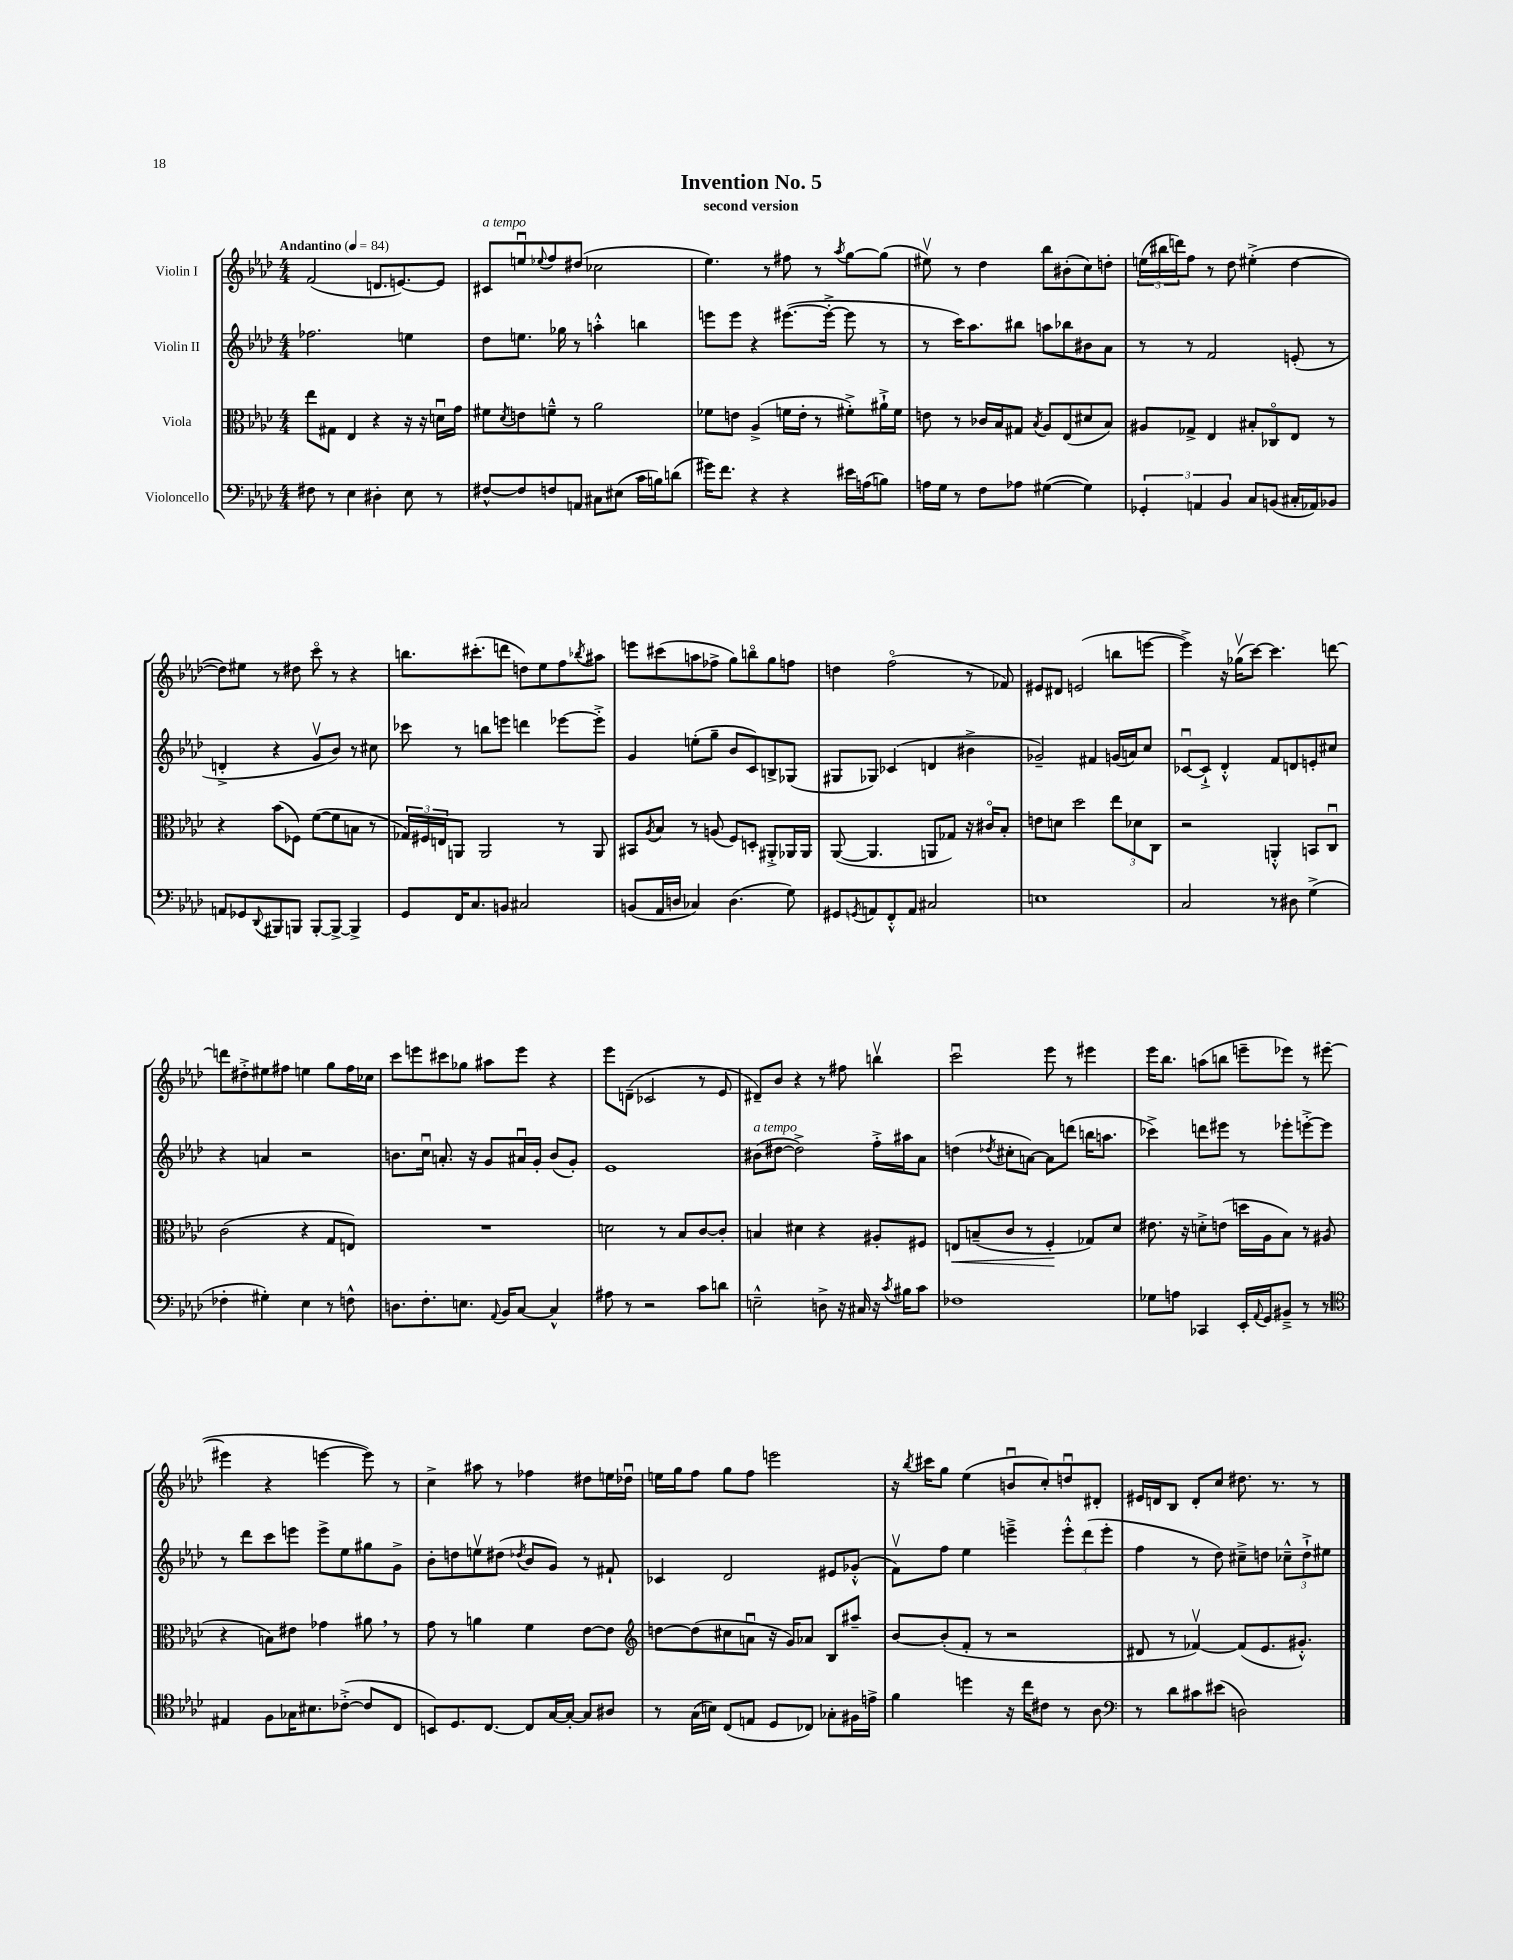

**kern	**kern	**dynam	**kern	**kern
*part4	*part3	*part3	*part2	*part1
*staff4	*staff3	*staff3	*staff2	*staff1
*I"Violoncello	*I"Viola	*	*I"Violin II	*I"Violin I
*clefF4	*clefC3	*	*clefG2	*clefG2
*k[b-e-a-d-]	*k[b-e-a-d-]	*	*k[b-e-a-d-]	*k[b-e-a-d-]
*M4/4	*M4/4	*	*M4/4	*M4/4
*MM84	*MM84	*	*MM84	*MM84
=1	=1	=1	=1	=1
!	!	!	!	!LO:TX:a:B:t=Andantino
8F#X\	8ee-\L	.	2.ff-X\	(2f/
8r	8G#X\J	.	.	.
4E-\	4E-/	.	.	.
4D#X'\	4r	.	.	8.dn/L
.	.	.	.	[8.en/)
8E-\	16r	.	4een\	.
.	16r	.	.	.
8r	16dnu\LL	.	.	8e/J]
.	16g\JJ	.	.	.
=2	=2	=2	=2	=2
!	!	!	!	!LO:TX:a:i:t=a tempo
[8F#X^^/L	8f#X\L	.	8dd-\L	8c#X/L
.	8qd-/	.	.	.
8F#/]	8en\	.	8.een\J	8eenu/
.	.	.	.	8qqee-X/
8Fn/	8fn~^^\J	.	.	8ff/
.	.	.	16gg-X\	.
8AAn/J	8r	.	8r	(8dd#X/J
8C#X\L	2a-\	.	4aan'^^\	2cc-X\
(8E#X\J	.	.	.	.
16c\LL	.	.	4bbn\	.
16Bn\J)	.	.	.	.
(8dn\J	.	.	.	.
=3	=3	=3	=3	=3
16g#X\KL)	8f-X\L	.	8eeen\L	4.ee-\)
8.f\J	.	.	.	.
.	8en\J	.	8eee\J	.
4r	(4A-^/	.	4r	.
.	.	.	.	8r
4r	16fn\LL	.	([8.eee#X\L	8ff#X\
.	16e'\JJ	.	.	.
.	8r	.	.	8r
.	.	.	16eee#'^\Jk_	.
.	.	.	.	8qaa-/
16e#X\LL	8f#X'^\L)	.	8eee#\]	[8gg\L
(16An\J	.	.	.	.
8Bn\J)	16a#X`^\L	.	8r	(8gg\J]
.	16f#\JJ	.	.	.
=4	=4	=4	=4	=4
16An\LL	8en\	.	8r	8ee#Xv\)
16G\JJ	.	.	.	.
8r	8r	.	16ccc\KL)	8r
.	.	.	8.aa-\	.
8F\L	16c-X/LL	.	.	4dd-\
.	16B-/J	.	.	.
8A-X\J	8G#X/J	.	8bb#X\J	.
.	8qB-/	.	.	.
([4G#X\	8A-/L	.	8aan\L	8bb-\L
.	(8E-/	.	8bb-X\	(8b#X'\
4G#\])	8d#X/	.	8b#X\	8cc\)
.	8B-/J)	.	8a-\J	8ddn'\J
=5	=5	=5	=5	=5
6GG-X'/	8A#X/L	.	8r	(24een\LL
.	.	.	.	24bb#X\
.	.	.	.	24dddn\J)
.	8G-X^/J	.	8r	8ff\J
6AAn/	.	.	.	.
.	4E-/	.	2f/	8r
6BB-/	.	.	.	.
.	.	.	.	8dd-\
8C/L	8B#X'/L	.	.	(4ee#X'^\
(8BBn/J	8C-X/	.	.	.
16C#X'/LL	8E-/J	.	(8en'/	[4dd-\
16AA-X/J)	.	.	.	.
8BB-X/J	8r	.	8r	.
!!LO:LB:g=z
=6	=6	=6	=6	=6
8AAn/L	4r	.	4dn'^/	8dd-\L])
8GG-X/	.	.	.	8ee#X\J
8qqDD-/	.	.	.	.
8BBB#X/	(8b-\L	.	4r	8r
8BBBn/J	8F-X\J)	.	.	8dd#X\
[8BBB'/L	([8f\L	.	8gv/L	8ccc\
8BBB^/J_	8f\]	.	8b-/J)	8r
4BBB^/]	8Bn\J	.	8r	4r
.	8r	.	8cc#X\	.
=7	=7	=7	=7	=7
8GG/L	24G-X/LL)	.	8ccc-X\	8.bbn\L
.	24F#X/	.	.	.
.	24En/J	.	.	.
16FF/K	8AAn/J	.	8r	.
8.C/	.	.	.	(8.ccc#X'\
.	2AA/	.	8bbn\L	.
8BBn/J	.	.	8eeen\J	8dddn\J
2C#X/	.	.	4dddn\	8ddn\L)
.	.	.	.	8ee-\
.	8r	.	[8eee-X\L	8ff\
.	.	.	.	8qbb-X/
.	8AA/	.	8eee-'^\J]	8aa#X\J
=8	=8	=8	=8	=8
(8BBn/L	8BB#X/L	.	4g/	8eeen\L
.	8qA-/	.	.	.
16AA-/L	8B-/J	.	.	(8ccc#X\
16Dn/JJ	.	.	.	.
4C-X/)	8r	.	(8een'\L	8aan\
.	(8An/	.	8gg~\J	8ff-X^\J
(4.D\	8F/L)	.	8b-/L	8gg\L)
.	8Dn'/J	.	8c/)	8bbn\
.	8AA#X'^/L	.	8Bn^/	8gg\
8G\)	16AA-X/L	.	(8G-X/J	8ffn\J
.	16AA-/JJ	.	.	.
=9	=9	=9	=9	=9
8GG#X/L	([8AA-/	.	8G#X/L	4ddn\
8qGGn/	.	.	.	.
8AAn/	4.AA-/]	.	8G-X/J)	.
8FF'^^/	.	.	(4c-X/	(2ff\
8AA/J	.	.	.	.
2C#X/	8AAn/L	.	4dn/	.
.	8G-X/J)	.	.	.
.	16r	.	4b#X^\	8r
.	16c#X/KL	.	.	.
.	8B-'/J	.	.	8f-X/)
=10	=10	=10	=10	=10
1En	8en\L	.	2g-X~/)	8e#X/L
.	8dn\J	.	.	8d#X/J
.	2dd-\	.	.	(2en/
.	.	.	4f#X/	.
.	12ee-\L	.	(16gn/LL	8bbn\L
.	.	.	16an/J)	.
.	12d-X\	.	.	.
.	.	.	8cc/J	[8eeen\J
.	12C\J	.	.	.
=11	=11	=11	=11	=11
2C/	2r	.	[8c-Xu/L	4eee^\])
.	.	.	8c-`^/J]	.
.	.	.	4d-'^^/	16r
.	.	.	.	(16gg-Xv\KL
.	.	.	.	[8ccc\J)
8r	4AAn'^^/	.	8f/L	4.ccc\]
8D#X\	.	.	8dn/	.
(4G^\	8BBn/L	.	8en'/	.
.	8Cu/J	.	8cc#X/J	[8dddn\
!!LO:LB:g=z
=12	=12	=12	=12	=12
4F-X'\	(2c\	.	4r	8dddn\L]
.	.	.	.	8dd#X'^\
4G#X'\)	.	.	4an/	8ee#X\
.	.	.	.	8ff#X\J
4E-\	4r	.	2r	4een\
8r	8G/L	.	.	8gg\L
8Fn^^\	8En/J)	.	.	16ff#\L
.	.	.	.	16cc-X\JJ
=13	=13	=13	=13	=13
8.Dn\L	1r	.	8.bn\L	8ccc\L
.	.	.	.	8eeen\
8.F'\	.	.	16ccu\Jk	.
.	.	.	8.an'/	8ccc#X\
8.En\J	.	.	.	8gg-X\J
.	.	.	16r	.
.	.	.	8g/L	8aa#X\L
8qqAA-/	.	.	.	.
16BB-/KL	.	.	.	.
[8C/J	.	.	16a#Xu/L	8eee\J
.	.	.	16g'/JJ	.
4C^^/]	.	.	(8b/L	4r
.	.	.	8g'/J)	.
=14	=14	=14	=14	=14
8A#X\	2dn\	.	1e-	8eee-\L
8r	.	.	.	(8dn~\J
2r	.	.	.	2c-X/
.	8r	.	.	.
.	8B-/L	.	.	.
8c\L	[8c/	.	.	8r
8dn\J	8c'/J]	.	.	8e-/
=15	=15	=15	=15	=15
!	!	!	!LO:TX:a:i:t=a tempo	!
2En~^^\	4Bn/	.	(8b#X\L	8d#X~/L)
.	.	.	[8dd#X\J	8b-/J
.	4d#X\	.	2dd#^\])	4r
8Dn^\	4r	.	.	8r
16r	.	.	.	8ff#X\
16C#X/	.	.	.	.
16r	8A#X'/L	.	16ff'^\LL	4bbnv\
8qc/	.	.	.	.
16B#X\KL	.	.	16aa#X\J	.
8c\J	8F#X/J	.	8a-\J	.
=16	=16	=16	=16	=16
!	!	!LO:HP:b	!	!
1F-X	8En/L	<	(4ddn\	2cccu\
.	(8Bn~/	.	.	.
.	.	.	8qdd-X/	.
.	8c/J	.	8cc#X'\L	.
.	8r	.	[8an\J)	.
.	4F'/	.	8a\L]	8eee-\
.	.	.	(8dddn\J	8r
.	8G-X/L)	[	16bbn\KL	4eee#X\
.	.	.	8.aan\J	.
.	8d-/J	.	.	.
=17	=17	=17	=17	=17
8G-X\L	8.e#X\	.	4ccc-X^\)	16eee-\KL
.	.	.	.	8.bb-\J
8An\J	.	.	.	.
.	16r	.	.	.
4CC-X/	8dn'^\L	.	8dddn\L	(8aan\L
.	(8en\J	.	8eee#X\J	8bbn\J
16EE-'/LL	16ddn\LL	.	8r	8eeen~\L
8qqAA-/	.	.	.	.
16GG/J	16A-\J	.	.	.
8BB#X~^/J	8B-\J)	.	8eee-X'\L	8eee-X\J)
8r	8r	.	[8eeen'^\	8r
8r	(8A#X/	.	8eee\J]	([8eee#X\
!!LO:LB:g=z
=18	=18	=18	=18	=18
*clefC4	*	*	*	*
4E#X/	4r	.	8r	4eee#X\]
.	.	.	8ddd-\L	.
8F\L	8Bn\L)	.	8ccc\	4r
16G-X\K	8e#X\J	.	8eeen\J	.
8.B#X\	.	.	.	.
.	4g-X\	.	8eee^\L	[4eeen\
([8c-X'^\J	.	.	8ee-\	.
8c-/L]	8a#X,\	.	8gg#X\	8eee\])
8C/J	8r	.	8g^\J	8r
=19	=19	=19	=19	=19
8BBn/L)	8g\	.	8b-'\L	4cc^\
8.D-/	8r	.	8ddn\	.
.	4an\	.	8eenv\	8aa#X\
[8.C/J	.	.	.	.
.	.	.	(8dd#X\J	8r
.	.	.	8qdd-X/	.
8C/L]	4f\	.	8b-/L	4ff-X\
[16G/L	.	.	8g/J)	.
16G'/JJ_	.	.	.	.
8G/L]	[8e-\L	.	8r	8dd#X\L
8A#X/J	8e-\J]	.	8f#X`/	16een\L
.	.	.	.	16dd-Xu\JJ
=20	=20	=20	=20	=20
*	*clefG2	*	*	*
8r	[8ddn\L	.	4c-X/	16een\LL
.	.	.	.	16gg\J
(16G\LL	(8dd\]	.	.	8ff\J
16Bn\JJ)	.	.	.	.
(8C/L	8cc#X\	.	2d-/	8gg\L
8En/J	8anu\J	.	.	8ff\J
8D-/L	16r	.	.	2eeen\
.	16g/KL)	.	.	.
8C-X/J)	8a-X/J	.	.	.
8G-X'\L	8B-/L	.	8e#X/L	.
16F#X\L	8aa#X~/J	.	(8g-X'^^/J	.
16en^\JJ	.	.	.	.
=21	=21	=21	=21	=21
4f\	[8b-/L	.	8fv\L)	16r
.	.	.	.	8qbb-/
.	.	.	.	16ccc#X\KL
.	(8b-'/]	.	8ff\J	8gg\J
4ddn\	8f'/J	.	4ee-\	(4ee-\
.	8r	.	.	.
16r	2r	.	4eeen~^\	8bnu/L
16cc\KL	.	.	.	.
8c#X\J	.	.	.	8cc'/)
8r	.	.	12eee'^^\L	8ddnu/
.	.	.	(12ddd-\	.
8A-\	.	.	.	8d#X'/J
.	.	.	12eee'\J	.
=22	=22	=22	=22	=22
*clefF4	*	*	*	*
8r	8d#X/	.	4ff\	16e#X/LL
.	.	.	.	16dn/J
8d-\L	8r	.	.	8B-/J
8c#X\	[4f-Xv/)	.	8r	8d'/L
(8e#X\J	.	.	8dd-\)	8cc/J
2Dn\)	(8f-/L]	.	8cc#X~^\L	8.dd#X\
.	8.e-/	.	8ddn\J	.
.	.	.	.	8.r
.	.	.	12cc-X~^^\L	.
.	8.g#X'^^/J)	.	.	.
.	.	.	12dd`^\	.
.	.	.	.	8r
.	.	.	12ee#X\J	.
==	==	==	==	==
*-	*-	*-	*-	*-
